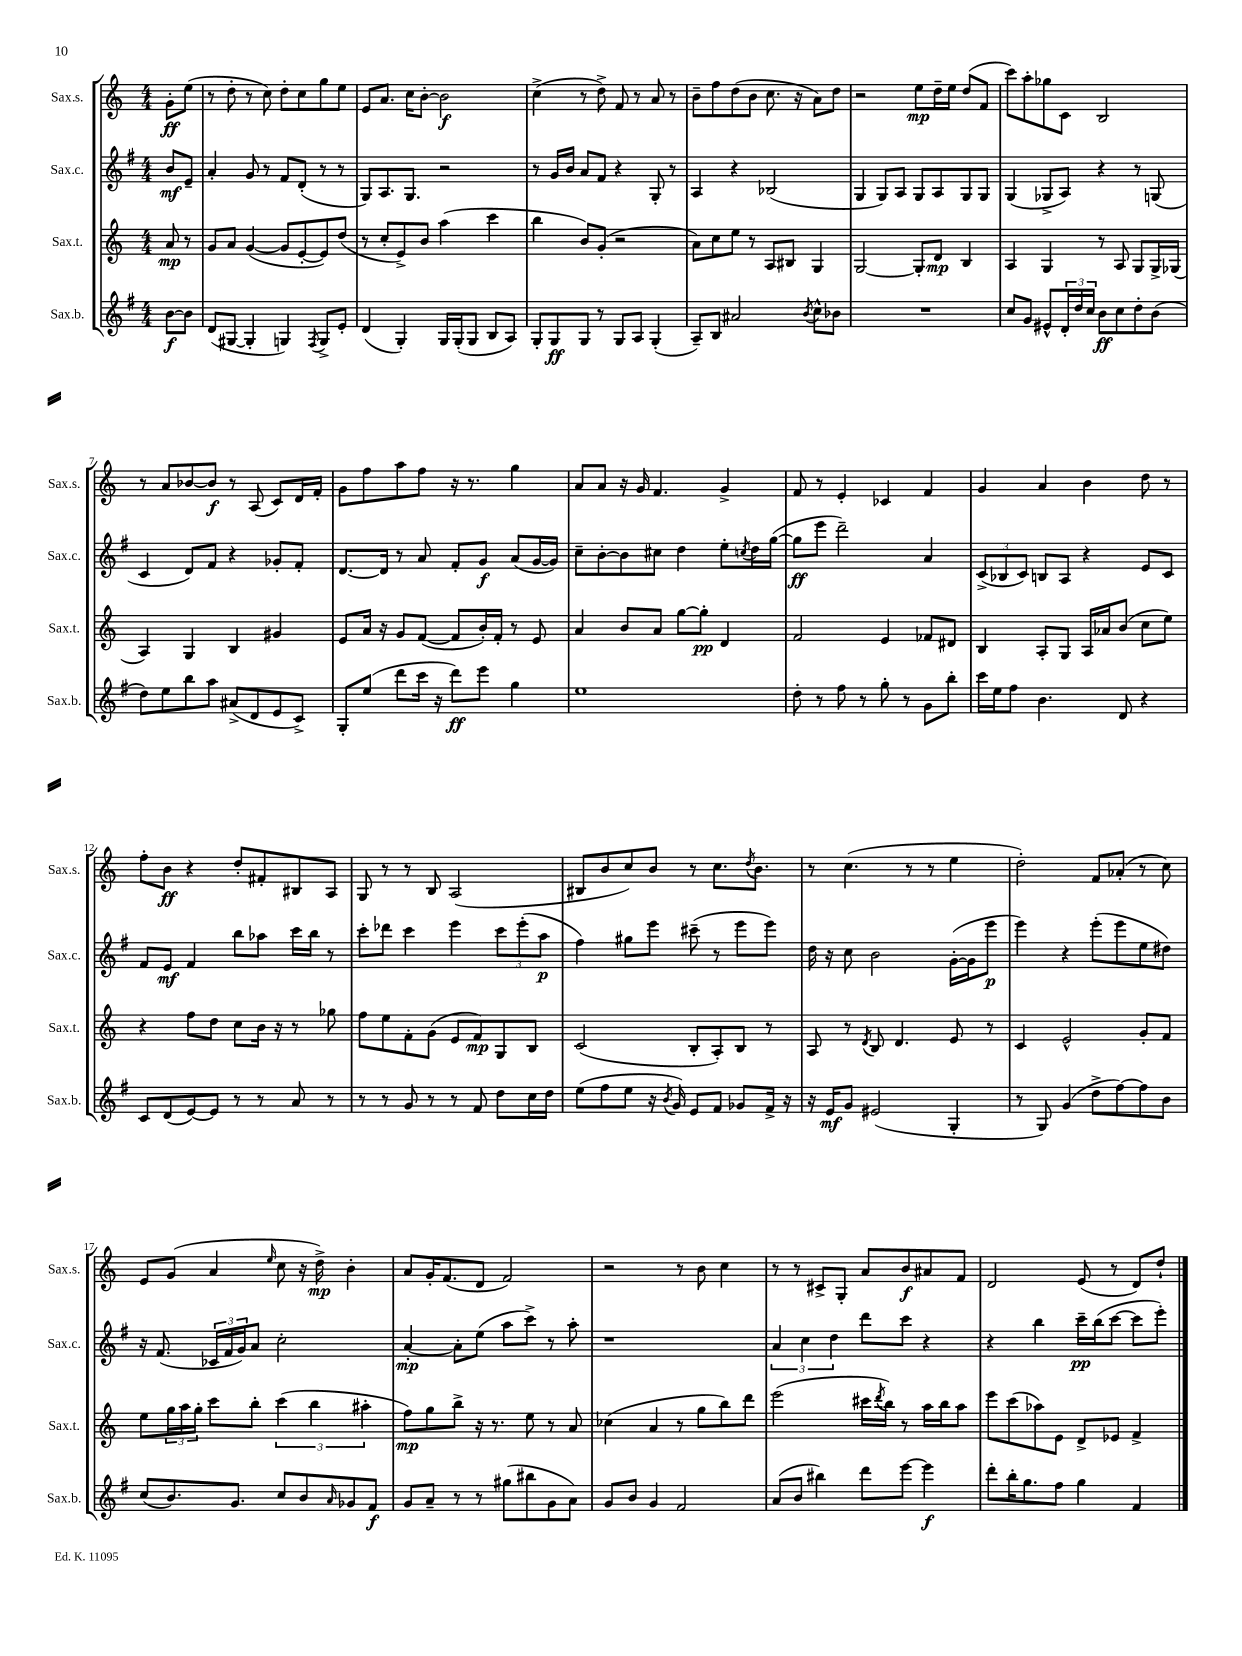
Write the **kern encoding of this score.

**kern	**kern	**kern	**kern
*staff4	*staff3	*staff2	*staff1
*clefG2	*clefG2	*clefG2	*clefG2
*k[f#]	*k[]	*k[f#]	*k[]
*M4/4	*M4/4	*M4/4	*M4/4
[8b	8a	8b	8g'
8b]	8r	8e~	(8ee
=	=	=	=
(8d	8g	4a'	8r
[8G#	8a	.	8dd'
4G#']	([4g	8g	8r
.	.	8r	8cc)
4G)	8g]	8f#	8dd'
.	[8e'	(8d'	8cc
8qF#	.	.	.
8G^	8e])	8r	8gg
8e'	(8dd	8r	8ee
=	=	=	=
(4d	8r	8G)	8e
.	8cc'	8.A	8.a
4G')	8e^)	.	.
.	.	8.G	16cc
.	8b	.	[8b'
16G	(4aa	2r	2b]
(16G'	.	.	.
8G	.	.	.
8B	4ccc	.	.
8A)	.	.	.
=	=	=	=
8G'	4bb	8r	(4cc^
8G	.	16g	.
.	.	16b	.
8G	8b)	8a	8r
8r	(8g'	8f#	8dd^)
8G	2r	4r	8f
8A	.	.	8r
(4G'	.	8G'	8a
.	.	8r	8r
=	=	=	=
8A~)	8a)	4A	8b~
8B	8cc	.	8ff
2a#	8ee	4r	(8dd
.	8r	.	8b
.	8A	(2B-	8.cc
.	8B#	.	.
.	.	.	16r
8qb	.	.	.
8cc^^	4G	.	8a)
8b-	.	.	8dd
=	=	=	=
1r	[2G	4G	2r
.	.	8G)	.
.	.	8A	.
.	8G']	8G	8ee
.	8d	8A	16dd~
.	.	.	16ee
.	4B	8G	(8dd
.	.	8G	8f
=	=	=	=
8cc	4A	(4G	8ccc)
8g	.	.	8aa'
8e#^^	4G	8G-^	8gg-
24d'	.	8A)	8c
24dd	.	.	.
24cc	.	.	.
8b	8r	4r	2B
8cc	8A	.	.
8dd'	8G	8r	.
(8b	16G^	(8G	.
.	(16G-	.	.
=	=	=	=
8dd)	4A)	4c	8r
8ee	.	.	8a
8bb	4G	8d)	[8b-
8aa	.	8f#	8b-]
(8a#^	4B	4r	8r
8d	.	.	(8A
8e	4g#	8g-'	8c)
8c^)	.	8f#'	16d
.	.	.	16f'
=	=	=	=
8G'	8e	[8.d	8g
(8ee	16a	.	8ff
.	16r	16d]	.
8ddd	8g	8r	8aa
16ccc	([8f	8a	8ff
16r	.	.	.
8ddd)	8f]	8f#'	16r
.	.	.	8.r
8eee	16b')	8g	.
.	16f'	.	.
4gg	8r	(8a	4gg
.	8e	[16g	.
.	.	16g])	.
=	=	=	=
1ee	4a	8cc~	8a
.	.	[8b'	8a
.	8b	8b]	16r
.	.	.	16g
.	8a	8cc#	4.f
.	[8gg	4dd	.
.	8gg']	.	.
.	4d	8ee'	4g^
.	.	8qcc	.
.	.	16dd	.
.	.	([16gg	.
=	=	=	=
8dd'	2f	8gg]	8f
8r	.	8eee	8r
8ff#	.	2ddd~)	4e'
8r	.	.	.
8gg'	4e	.	4c-
8r	.	.	.
8g	8f-	4a	4f
8bb'	8d#	.	.
=	=	=	=
16ccc	4B	(12c^	4g
16ee	.	.	.
.	.	12B-	.
8ff#	.	.	.
.	.	12c)	.
4.b	8A'	8B	4a
.	8G	8A	.
.	16A	4r	4b
.	16a-	.	.
8d	(8b	.	.
4r	8cc	8e	8dd
.	8ee)	8c	8r
=	=	=	=
8c	4r	8f#	8ff'
(8d	.	8e	8b
[8e)	8ff	4f#	4r
8e]	8dd	.	.
8r	8cc	8bb	8dd'
8r	16b	8aa-	8f#'
.	16r	.	.
8a	8r	16ccc	8B#
.	.	16bb	.
8r	8gg-	8r	8A
=	=	=	=
8r	8ff	8ccc'	8G
8r	8ee	8ddd-	8r
8g	8f'	4ccc	8r
8r	(8g	.	8B
8r	8e	4eee	(2A
8f#	8f)	.	.
8dd	8G	12ccc	.
.	.	(12eee'	.
16cc	8B	.	.
.	.	12aa	.
16dd	.	.	.
=	=	=	=
(8ee	(2c	4ff#)	8B#
8ff#	.	.	8b
8ee	.	8gg#	8cc)
16r	.	8eee	8b
8qb	.	.	.
16g)	.	.	.
8e	8B'	(8ccc#~	8r
8f#	8A')	8r	8.cc
8g-	8B	8eee	.
.	.	.	8qdd
.	.	.	8.b
16f#^	8r	8eee)	.
16r	.	.	.
=	=	=	=
16r	8A	16dd	8r
16e	.	16r	.
8g	8r	8cc	(4.cc
.	8qd	.	.
(2e#	8B	2b	.
.	4.d	.	.
.	.	.	8r
.	.	.	8r
4G'	8e	([16g'	4ee
.	.	16g]	.
.	8r	8eee	.
=	=	=	=
8r	4c	4eee)	2dd')
8G)	.	.	.
(4g	2e^^	4r	.
8dd^	.	(8eee'	8f
[8ff#)	.	8eee	(8a-'
8ff#]	8g'	8ee	8r
8b	8f	8dd#)	8cc)
=	=	=	=
(8cc	8ee	16r	8e
.	.	(8.f#	.
8.b)	24gg	.	(8g
.	24aa	.	.
.	24gg'	.	.
.	8ccc	24c-	4a
.	.	24f#	.
8.g	.	.	.
.	.	24g)	.
.	8bb'	8a	.
.	.	.	16qqee
8cc	(6ccc	2cc'	8cc
8b	.	.	16r
.	6bb	.	.
.	.	.	16dd^)
16qqa	.	.	.
8g-	.	.	4b'
.	6aa#'	.	.
8f#	.	.	.
=	=	=	=
8g	8ff)	[4a'	8a
8a~	8gg	.	16g'
.	.	.	(8.f
8r	8bb^	8a']	.
8r	16r	(8ee	8d
.	8.r	.	.
(8gg#	.	8aa	2f)
8bb#	8ee	8ccc^)	.
8g	8r	8r	.
8a)	8a	8aa'	.
=	=	=	=
8g	(4cc-	1r	2r
8b	.	.	.
4g	4a	.	.
2f#	8r	.	8r
.	8gg	.	8b
.	8bb)	.	4cc
.	8ddd	.	.
=	=	=	=
(8a	(2eee	6a	8r
8b	.	.	8r
.	.	6cc	.
4bb#)	.	.	8c#^
.	.	6dd	.
.	.	.	8G'
8ddd	16ccc#	8ddd	8a
.	8qddd	.	.
.	16bb)	.	.
[8eee	8r	8ccc	8b
4eee]	16aa	4r	8a#
.	16bb	.	.
.	8aa	.	8f
=	=	=	=
8ddd'	8eee	4r	2d
16bb'	(8ccc	.	.
8.gg	.	.	.
.	8aa-)	4bb	.
8ff#	8e	.	.
4gg	8d^	16ccc~	(8e
.	.	(16bb	.
.	8e-	[8ccc	8r
4f#	4f^	8ccc]	8d)
.	.	8eee')	8dd`
==	==	==	==
*-	*-	*-	*-
